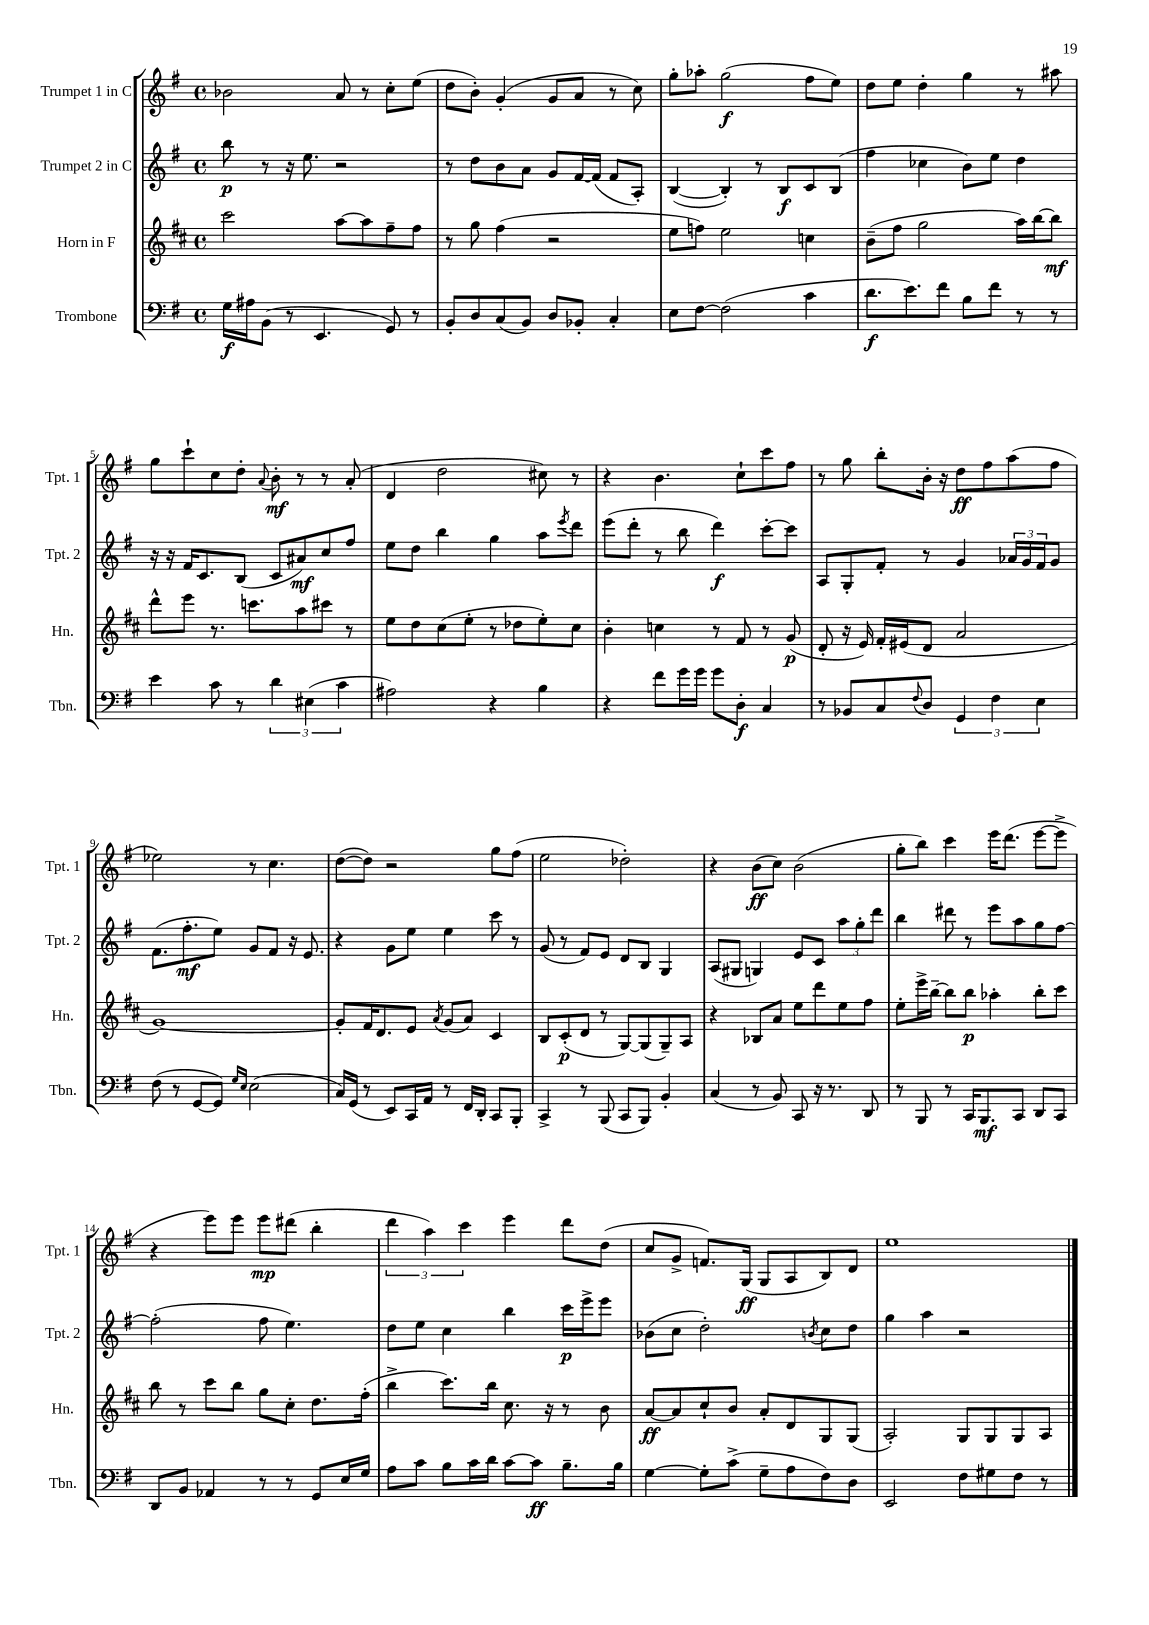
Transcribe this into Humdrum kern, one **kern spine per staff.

**kern	**kern	**kern	**kern
*staff4	*staff3	*staff2	*staff1
*clefF4	*clefG2	*clefG2	*clefG2
*k[f#]	*k[f#c#]	*k[f#]	*k[f#]
*M4/4	*M4/4	*M4/4	*M4/4
*met(c)	*met(c)	*met(c)	*met(c)
16G\LL	2ccc#\	8bb\	2b-\
16A#\J	.	.	.
(8BB\J	.	8r	.
8r	.	16r	.
.	.	8.ee\	.
4.EE/	.	.	.
.	[8aa\L	2r	8a/
.	8aa\]	.	8r
8GG/)	8ff#~\	.	8cc'\L
8r	8ff#\J	.	(8ee\J
=	=	=	=
8BB'/L	8r	8r	8dd\L
8D/	8gg\	8dd\L	8b'\J)
(8C/	(4ff#\	8b\	(4g'/
8BB/J)	.	8a\J	.
8D/L	2r	8g/L	8g/L
8BB-'/J	.	[16f#/L	8a/J
.	.	(16f#/]JJ	.
4C'/	.	8f#/L	8r
.	.	8A'/J)	8cc\)
=	=	=	=
8E\L	8ee\L	([4B/	8gg'\L
[8F#\J	8ff\J)	.	8aa-'\J
(2F#\]	2ee\	4B'/])	(2gg\
.	.	8r	.
.	.	8B/L	.
4c\	4cc\	8c/	8ff#\L
.	.	(8B/J	8ee\J)
=	=	=	=
8.d\L	(8b~\L	4ff#\	8dd\L
.	8ff#\J	.	8ee\J
8.e\)	.	.	.
.	2gg\	4cc-\	4dd'\
8f#\J	.	.	.
8B\L	.	8b\L)	4gg\
8f#\J	.	8ee\J	.
8r	16aa\LL)	4dd\	8r
.	[16bb\J	.	.
8r	8bb\]J	.	8aa#\
=	=	=	=
4e\	8ddd^^\L	16r	8gg\L
.	.	16r	.
.	8eee\J	16f#/LK	8ccc`\
.	.	8.c/	.
8c\	8.r	.	8cc\
8r	.	(8B/J	8dd'\J
.	8.ccc\L	.	.
.	.	.	8qqa/
6d\	.	8c/L	8b'\
.	8aa\	8a#/)	8r
(6E#\	.	.	.
.	8ccc#\J	8cc/	8r
6c\	.	.	.
.	8r	8ff#/J	(8a'/
=	=	=	=
2A#\)	8ee\L	8ee\L	4d/
.	8dd\	8dd\J	.
.	(8cc#\	4bb\	2dd\
.	8ee'\J	.	.
4r	8r	4gg\	.
.	8dd-\L	.	.
4B\	8ee'\)	8aa\L	8cc#\)
.	.	8qeee/	.
.	8cc#\J	8ddd\J	8r
=	=	=	=
4r	4b'\	(8eee\L	4r
.	.	8ddd'\J	.
8f#\L	4cc\	8r	4.b\
16g\L	.	8bb\	.
16g\JJ	.	.	.
8g\L	8r	4ddd\)	.
8D'\J	8f#/	.	8cc`\L
4C/	8r	[8ccc'\L	8ccc\
.	(8g/	8ccc\]J	8ff#\J
=	=	=	=
8r	8d'/	8A/L	8r
8BB-/L	16r	8G'/	8gg\
.	16e/)	.	.
8C/	16f#'/LL	8f#'/J	8bb'\L
.	(16e#/J	.	.
8qqF#/	.	.	.
8D/J	8d/J	8r	16b'\Jk
.	.	.	16r
6GG/	2a/	4g/	8dd\L
.	.	.	8ff#\
6F#\	.	.	.
.	.	24a-/LL	(8aa\
.	.	24g/	.
6E\	.	24f#/J	.
.	.	8g/J	8ff#\J
=	=	=	=
(8F#\	[1g)	(8.f#\L	2ee-\)
8r	.	.	.
.	.	8.ff#'\	.
[8GG/L	.	.	.
8GG/]J)	.	8ee\J)	.
16qqG/LL	.	.	.
16qqE/JJ	.	.	.
(2E\	.	8g/L	8r
.	.	8f#/J	4.cc\
.	.	16r	.
.	.	8.e/	.
=	=	=	=
16C/LL)	8g'/]L	4r	([8dd\L
(16GG/JJ	.	.	.
8r	16f#/K	.	8dd\]J)
.	8.d/	.	.
8EE/L)	.	8g\L	2r
16CC/L	8e/J	8ee\J	.
16AA/JJ	.	.	.
.	8qa/	.	.
8r	(8g/L	4ee\	.
16FF#/LL	8a/J)	.	.
16DD'/JJ	.	.	.
8CC/L	4c#/	8ccc\	8gg\L
8BBB'/J	.	8r	(8ff#\J
=	=	=	=
4CC^/	8B/L	(8g/	2ee\
.	(8c#'/	8r	.
8r	8d/J	8f#/L)	.
(8BBB/	8r	8e/J	.
8CC/L	[8G/L)	8d/L	2dd-'\)
8BBB/J)	(8G/]	8B/J	.
4BB'/	8G~/)	4G/	.
.	8A/J	.	.
=	=	=	=
(4C/	4r	(8A/L	4r
.	.	8G#/J	.
8r	8B-/L	4G/)	(8b\L
8BB/)	8a/J	.	8cc\J)
8CC/	8ee\L	8e/L	(2b\
16r	8ddd\	8c/J	.
8.r	.	.	.
.	8ee\	12aa\L	.
.	.	12gg'\	.
8DD/	8ff#\J	.	.
.	.	12ddd\J	.
=	=	=	=
8r	8ee'\L	4bb\	8gg'\L
8BBB/	16eee^\L	.	8bb\J)
.	[16bb~\JJ	.	.
8r	8bb\]L	8ddd#\	4ccc\
16CC/LK	8bb\J	8r	.
8.BBB/	.	.	.
.	4aa-'\	8eee\L	16eee\LK
.	.	.	(8.ddd\J
8CC/J	.	8aa\	.
8DD/L	8bb'\L	8gg\	[8eee\L
8CC/J	8ccc#\J	[8ff#\J	8eee^\]J
=	=	=	=
8DD/L	8bb\	(2ff#'\]	4r
8BB/J	8r	.	.
4AA-/	8ccc#\L	.	8eee\L)
.	8bb\J	.	8eee\J
8r	8gg\L	8ff#\	8eee\L
8r	8cc#'\J	4.ee\)	(8ddd#\J
8GG/L	8.dd\L	.	4bb'\
16E/L	.	.	.
16G/JJ	(16ff#'\Jk	.	.
=	=	=	=
8A\L	4bb^\	8dd\L	6ddd\
8c\J	.	8ee\J	.
.	.	.	6aa\)
8B\L	8.ccc#\L)	4cc\	.
.	.	.	6ccc\
16c\L	.	.	.
16d\JJ	16bb\Jk	.	.
[8c\L	8.cc#\	4bb\	4eee\
8c\]J	.	.	.
.	16r	.	.
8.B~\L	8r	16ccc\LL	8ddd\L
.	.	16eee^\J	.
.	8b\	8eee\J	(8dd\J
16B\Jk	.	.	.
=	=	=	=
[4G\	[8a/L	(8b-\L	8cc/L
.	8a/]	8cc\J	8g^/J
8G'\]L	8cc#`/	2dd'\)	8.f/L)
(8c^\J	8b/J	.	.
.	.	.	(16G/Jk
8G~\L	8a'/L	.	8G/L
8A\	8d/	.	8A/
.	.	8qb/	.
8F#\)	8G/	8cc\L	8B/)
8D\J	(8G/J	8dd\J	8d/J
=	=	=	=
2EE/	2A'/)	4gg\	1ee
.	.	4aa\	.
8F#\L	8G/L	2r	.
8G#\	8G/	.	.
8F#\J	8G/	.	.
8r	8A/J	.	.
==	==	==	==
*-	*-	*-	*-
